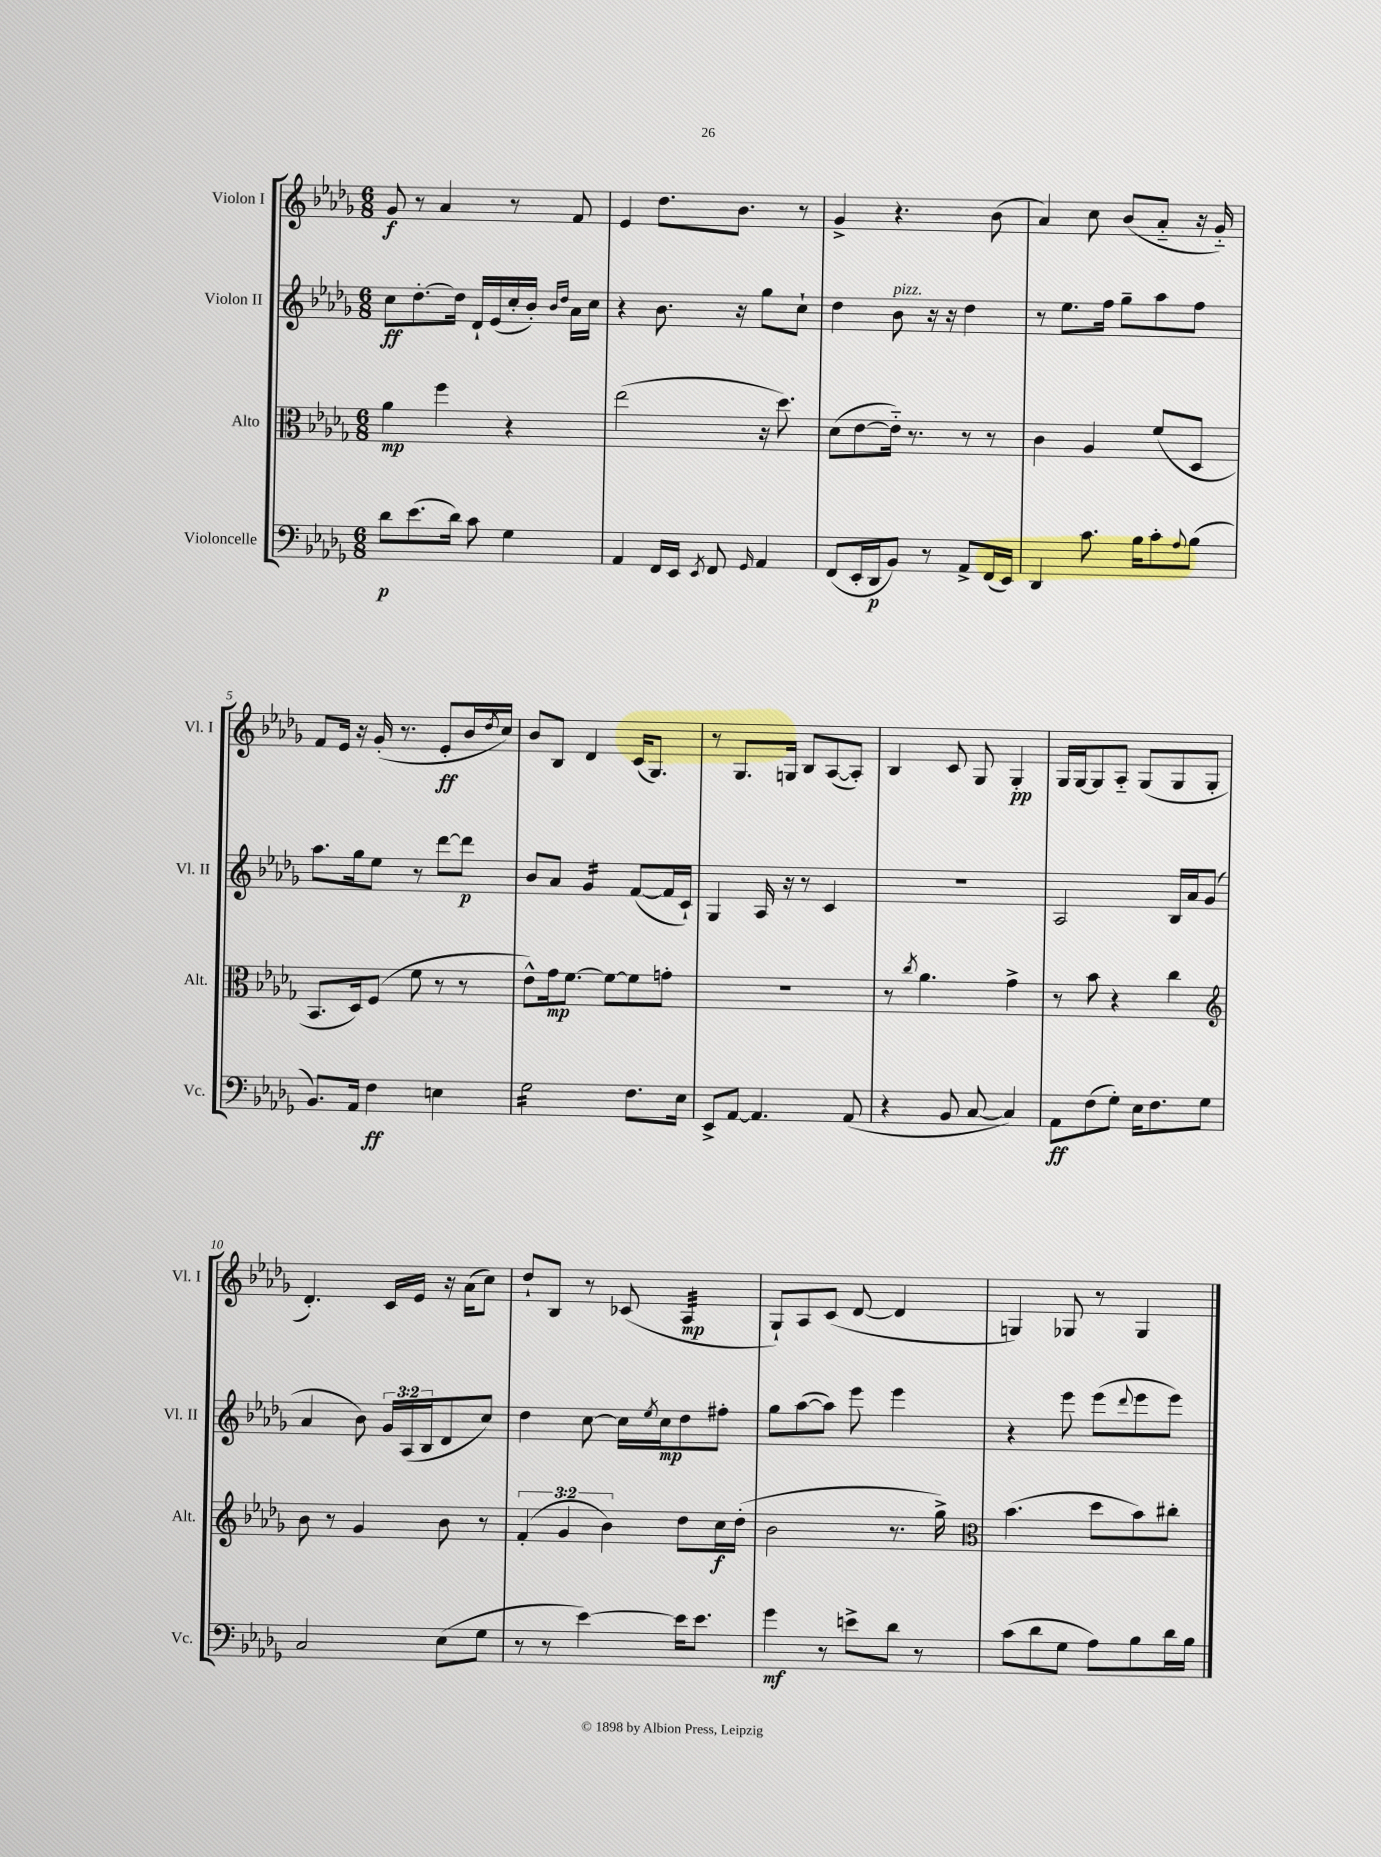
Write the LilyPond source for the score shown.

<<
\new StaffGroup <<
\new Staff = "s0" \with { instrumentName = "Violon I" shortInstrumentName = "Vl. I" } {
    \clef treble \key des \major \numericTimeSignature \time 6/8
    ges'8\f r8 aes'4 r8 f'8 |
    ees'4 des''8. bes'8. r8 |
    ges'4-> r4. bes'8( |
    aes'4) c''8 bes'8( aes'8-_ r16 ges'16-_) |
    f'8 ees'16 r16 ges'16-.( r8. ees'8-.\ff bes'16 \acciaccatura { des''8 } c''16) |
    bes'8 bes8 des'4 c'16( ges8.) |
    r8 ges8. g16 bes8 aes8~( aes8-.) |
    bes4 c'8 ges8 ges4-.\pp |
    ges16 ges16~ ges8 aes8-_ ges8( ges8 ges8-. |
    des'4.-.) c'16 ees'16 r16 aes'16( c''8) |
    des''8-! bes8 r8 ces'8( aes4:32\mp |
    ges8-!) aes8 c'8( des'8~ des'4 |
    g4) ges8 r8 ges4 \bar "|." |
}
\new Staff = "s1" \with { instrumentName = "Violon II" shortInstrumentName = "Vl. II" } {
    \clef treble \key des \major \numericTimeSignature \time 6/8 \override Staff.TupletNumber.text = #tuplet-number::calc-fraction-text
    c''8\ff des''8.~-. des''16 des'16-! ees'16( c''16-. bes'16-.) \grace { bes'16 des''16 } aes'16 c''16 |
    r4 bes'8. r16 ges''8 c''8-! |
    des''4 bes'8^\markup { \italic "pizz." } r16 r16 des''4 |
    r8 ees''8. f''16 ges''8-- aes''8 f''8 |
    aes''8. ges''16 ees''8 r8 des'''8~ des'''8\p |
    bes'8 aes'8 ges'4:16 f'8~( f'16 c'16-!) |
    ges4 aes16 r16 r8 c'4 |
    R2. |
    aes2 bes16 aes'16 ges'8( |
    aes'4 bes'8) \tuplet 3/2 { ges'16 aes16( bes16 } des'8 c''8) |
    des''4 c''8~ c''16 \acciaccatura { ees''8 } c''16\mp des''8 fis''8-. |
    ges''8 aes''8~( aes''8) ees'''8 ees'''4 |
    r4 ees'''8 ees'''8( \appoggiatura { des'''8 } ees'''8 ees'''8) \bar "|." |
}
\new Staff = "s2" \with { instrumentName = "Alto" shortInstrumentName = "Alt." } {
    \clef alto \key des \major \numericTimeSignature \time 6/8 \override Staff.TupletNumber.text = #tuplet-number::calc-fraction-text
    aes'4\mp f''4 r4 |
    ees''2( r16 des''8.) |
    des'8( ees'8~ ees'16-_) r8. r8 r8 |
    c'4 aes4 f'8( des8 |
    bes,8. des16) f8( f'8 r8 r8 |
    ees'8-^) ges'16\mp f'8.~ f'8~ f'8 g'8-. |
    R2. |
    r8 \acciaccatura { c''8 } aes'4. ges'4-> |
    r8 bes'8 r4 c''4 |
    \clef treble bes'8 r8 ges'4 bes'8 r8 |
    \tuplet 3/2 { f'4-.( ges'4 bes'4) } des''8 c''16\f des''16-.( |
    bes'2 r8. ges''16->) |
    \clef alto bes'4.( des''8 bes'8) cis''8-. \bar "|." |
}
\new Staff = "s3" \with { instrumentName = "Violoncelle" shortInstrumentName = "Vc." } {
    \clef bass \key des \major \numericTimeSignature \time 6/8
    des'8\p ees'8.( des'16) c'8 ges4 |
    aes,4 f,16 ees,16 \acciaccatura { ees,8 } f,8 \grace { ges,16 } aes,4 |
    f,8( ees,16-. des,16\p bes,8) r8 aes,8-> f,16( ees,16) |
    des,4 c'8. bes16 c'8-. \appoggiatura { aes8 } bes8( |
    bes,8.) aes,16 f4\ff e4 |
    ges2:16 f8. ees16 |
    ees,8-> aes,8~ aes,4. aes,8( |
    r4 bes,8 c8~ c4) |
    aes,8\ff f8( ges8-.) ees16 f8. ges8 |
    c2 ees8( ges8 |
    r8 r8 ees'4~) ees'16 ees'8. |
    ges'4\mf r8 e'8-> des'8 r8 |
    c'8( des'8 ges8 aes8) bes8 des'16 bes16 \bar "|." |
}
>>
>>
